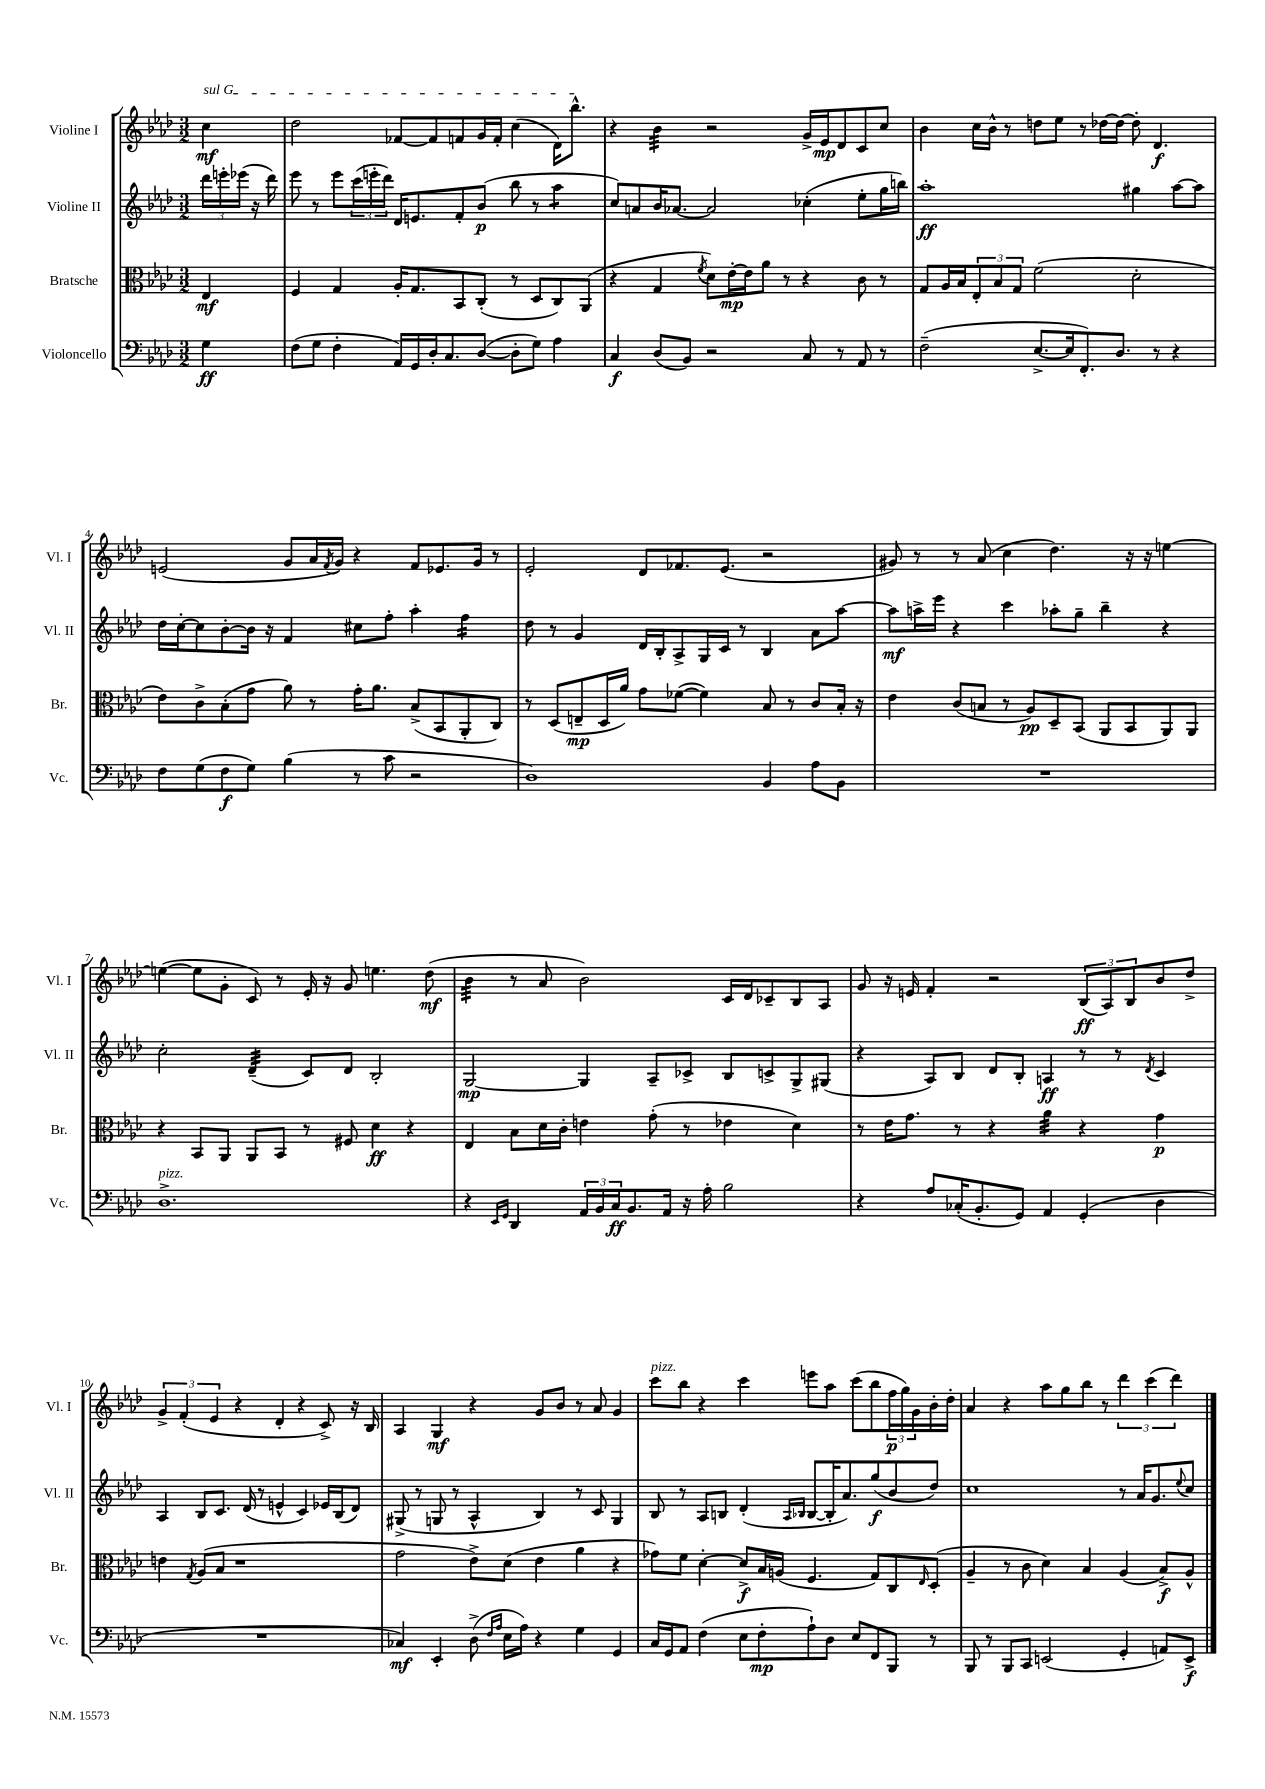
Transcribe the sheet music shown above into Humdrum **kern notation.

**kern	**kern	**kern	**kern
*staff4	*staff3	*staff2	*staff1
*clefF4	*clefC3	*clefG2	*clefG2
*k[b-e-a-d-]	*k[b-e-a-d-]	*k[b-e-a-d-]	*k[b-e-a-d-]
*M3/2	*M3/2	*M3/2	*M3/2
4G\	4E-/	24ddd-\LL	4cc\
.	.	24eee'\	.
.	.	(24eee-\JJ	.
.	.	16r	.
.	.	16ddd-\)	.
=	=	=	=
(8F\L	4F/	8eee-\	2dd-\
8G\J	.	8r	.
4F'\	4G/	8eee-\L	.
.	.	(24ccc\L	.
.	.	24eee'\	.
.	.	24ddd-\JJ)	.
16AA-/LL)	16A-'/LK	16d-/LK	[8f-/L
16GG/	8.G/	8.e/	.
16D-'/J	.	.	8f-/]
8.C/	.	.	.
.	8BB-/	8f'/	8f/
([8D-/J	(8C'/J	(8b-/J	16g/L
.	.	.	16f'/JJ
8D-'\]L	8r	8bb-\	(4cc\
8G\J)	8D-/L	8r	.
4A-\	8C/)	4aa-\	16d-\LK)
.	.	.	8.bb-^^\J
.	(8AA-/J	.	.
=	=	=	=
4C/	4r	8cc/L)	4r
.	.	8a/	.
(8D-/L	4G/	16b-/K	4b-\
.	.	[8.a-/J	.
8BB-/J)	.	.	.
.	8qf/	.	.
2r	8d-\L)	2a-/]	2r
.	[16e-'\L	.	.
.	16e-\]J	.	.
.	8a-\J	.	.
.	8r	.	.
8C/	4r	(4cc-'\	16g^/LL
.	.	.	16e-/J
8r	.	.	8d-/
8AA-/	8c\	8ee-'\L	8c/
8r	8r	16gg\L	8cc/J
.	.	16bb\JJ)	.
=	=	=	=
(2F~\	8G/L	1aa-'	4b-\
.	16A-/L	.	.
.	16B-/J	.	.
.	12E-'/	.	16cc\LL
.	.	.	16b-^^\JJ
.	12B-/	.	.
.	.	.	8r
.	12G/J	.	.
[8.E-^/L	(2f\	.	8dd\L
.	.	.	8ee-\J
16E-/]k	.	.	.
8.FF'/)	.	.	8r
.	.	.	[16dd-\LL
8.D-/J	.	.	16dd-\_JJ
.	2d-'\	4gg#\	8dd-'\]
8r	.	.	4.d-/
4r	.	[8aa-\L	.
.	.	8aa-\]J	.
=	=	=	=
8F\L	8e-\L)	16dd-\LL	(2e/
.	.	[16cc'\J	.
(8G\	8c^\	8cc\]	.
8F\	(8B-'\	[8b-'\	.
8G\J)	8g\J	16b-\]Jk	.
.	.	16r	.
(4B-\	8a-\)	4f/	8g/L
.	8r	.	16a-/L
.	.	.	8qf/
.	.	.	16g/JJ)
8r	16g'\LK	8cc#\L	4r
.	8.a-\J	.	.
8c\	.	8ff'\J	.
2r	(8B-^/L	4aa-'\	8f/L
.	8BB-/	.	8.e-/
.	8AA-'/	4ff\	.
.	.	.	16g/Jk
.	8C/J)	.	8r
=	=	=	=
1D-)	8r	8dd-\	2e-'/
.	(8D-/L	8r	.
.	8E~/	4g/	.
.	16D-/L	.	.
.	16a-/JJ)	.	.
.	8g\L	16d-/LL	8d-/L
.	.	16B-'/J	.
.	([8f-\J	8A-^/	8.f-/
.	4f-\])	16G/L	.
.	.	16c/JJ	(8.e-/J
.	.	8r	.
4BB-/	8B-/	4B-/	2r
.	8r	.	.
8A-\L	8c/L	8a-\L	.
8BB-\J	16B-'/Jk	[8aa-\J	.
.	16r	.	.
=	=	=	=
1.r	4e-\	8aa-\]L	8g#/)
.	.	16aa^\L	8r
.	.	16eee-\JJ	.
.	(8c/L	4r	8r
.	8B/J	.	(8a-/
.	8r	4ccc\	4cc\
.	8A-/L)	.	.
.	8D-~/	8aa-'\L	4.dd-\)
.	(8BB-/J	8gg~\J	.
.	8AA-/L	4bb-~\	.
.	8BB-/	.	16r
.	.	.	16r
.	8AA-/)	4r	[4ee\
.	8AA-/J	.	.
=	=	=	=
1.D-^	4r	2cc'\	(4ee\_
.	8BB-/L	.	8ee\]L
.	8AA-/J	.	8g'\J
.	8AA-/L	(4d-~/	8c/)
.	8BB-/J	.	8r
.	8r	8c/L)	16e-'/
.	.	.	16r
.	8F#/	8d-/J	8g/
.	4d-\	2B-'/	4.ee\
.	4r	.	.
.	.	.	(8dd-\
=	=	=	=
4r	4E-/	[2G/	4b-\
16qqEE-/LL	.	.	.
16qqGG/JJ	.	.	.
4DD-/	8B-\L	.	8r
.	16d-\L	.	8a-/
.	16c'\JJ	.	.
24AA-/LL	4e\	4G/]	2b-\)
24BB-/	.	.	.
24C/J	.	.	.
8.BB-/	.	.	.
.	(8g'\	8A-~/L	.
16AA-/Jk	.	.	.
16r	8r	8c-^/J	.
16A-'\	.	.	.
2B-\	4e-\	8B-/L	16c/LL
.	.	.	16d-/J
.	.	8c^/	8c-~/
.	4d-\)	8G^/	8B-/
.	.	(8G#/J	8A-/J
=	=	=	=
4r	8r	4r	8g/
.	16e-\LK	.	16r
.	8.g\J	.	16e/
8A-/L	.	8A-/L)	4f'/
(16C-'/K	8r	8B-/J	.
8.BB-'/	.	.	.
.	4r	8d-/L	2r
8GG/J)	.	8B-'/J	.
4AA-/	4a-\	4A/	.
(4GG'/	4r	8r	(12B-/L
.	.	.	12A-/)
.	.	8r	.
.	.	.	12B-/
.	.	8qd-/	.
4D-\	4g\	4c/	8b-/
.	.	.	8dd-^/J
=	=	=	=
1.r	4e\	4A-/	6g^/
.	.	.	(6f'/
.	8qG/	.	.
.	(8A-/L	8B-/L	.
.	.	.	6e-/
.	8B-/J	8.c/J	.
.	1r	.	4r
.	.	(16d-/	.
.	.	8r	.
.	.	4e^^/	4d-'/
.	.	4c/)	4r
.	.	16e-/LL	8c^/)
.	.	(16B-/J	.
.	.	8d-/J)	16r
.	.	.	16B-/
=	=	=	=
4C-/)	2g\	(8G#^/	4A-/
.	.	8r	.
4EE-'/	.	8G/	4G/
.	.	8r	.
(8D-^\	8e-^\L)	4A-^^/	4r
16qqF/LL	.	.	.
16qqA-/JJ	.	.	.
16E-\LL	(8d-\J	.	.
16A-\JJ)	.	.	.
4r	4e-\	4B-/)	8g/L
.	.	.	8b-/J
4G\	4a-\	8r	8r
.	.	8c/	8a-/
4GG/	4r	4G/	4g/
=	=	=	=
16C/LL	8g-\L)	8B-/	8ccc\L
16GG/J	.	.	.
8AA-/J	8f\J	8r	8bb-\J
(4F\	[4d-'\	8A-/L	4r
.	.	8B/J	.
8E-\L	8d-^/]L	(4d-'/	4ccc\
8F'\	16B-/L	.	.
.	(16A/JJ	.	.
.	.	16qqA-/LL	.
.	.	16qqB-/JJ	.
8A-`\)	4.F/	[8B-/L	8eee\L
8D-\J	.	16B-'/]K	8aa-\J
.	.	8.a-/)	.
8E-/L	.	.	(8ccc\L
8FF/	8G/L)	(8gg/	8bb-\
8BBB-/J	8C/	8b-/	24ff\L
.	.	.	24gg\)
.	.	.	24g\
.	16qqE-/	.	.
8r	(8D-'/J	8dd-/J)	16b-'\
.	.	.	16dd-'\JJ
=	=	=	=
8BBB-/	4A-~/	1cc	4a-/
8r	.	.	.
8BBB-/L	8r	.	4r
8CC/J	8c\	.	.
(2EE/	4d-\)	.	8aa-\L
.	.	.	8gg\
.	4B-/	.	8bb-\J
.	.	.	8r
4GG'/	(4A-/	8r	6ddd-\
.	.	16a-/LK	.
.	.	.	(6ccc\
.	.	8.g/	.
8AA/L)	8B-^/L)	.	.
.	.	.	6ddd-\)
.	.	8qqee-/	.
8EE^/J	8A-^^/J	8cc/J	.
==	==	==	==
*-	*-	*-	*-
